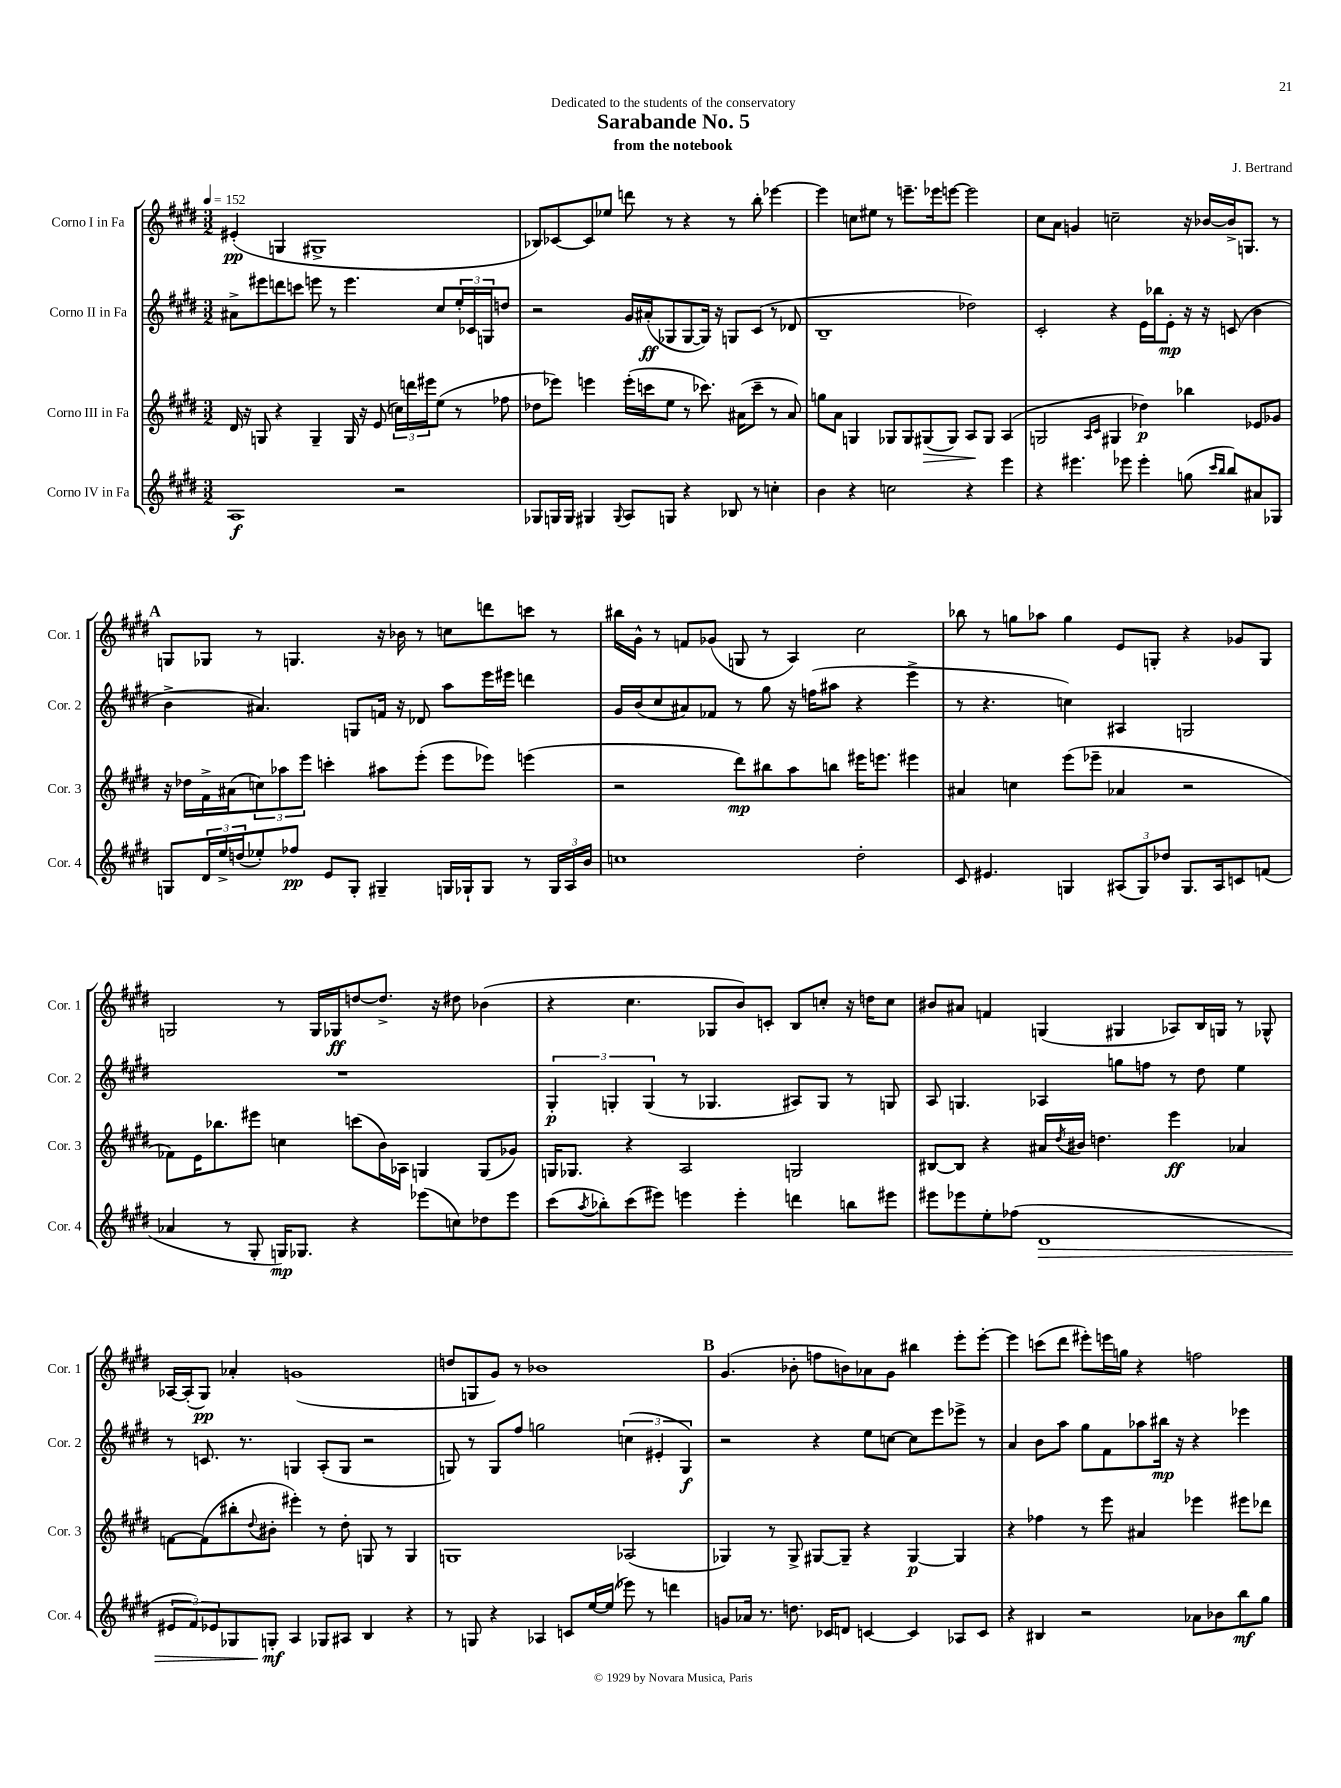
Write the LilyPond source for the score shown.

\header { title = "Sarabande No. 5" composer = "J. Bertrand" subtitle = "from the notebook" dedication = "Dedicated to the students of the conservatory" }
<<
\new StaffGroup <<
\new Staff = "s0" \with { instrumentName = "Corno I in Fa" shortInstrumentName = "Cor. 1" } {
    \clef treble \key e \major \numericTimeSignature \time 3/2 \tempo 4 = 152
    eis'4-.\pp( g4 gis1-> |
    bes8) ces'8~ ces'8 ees''8 d'''8 r8 r4 r8 b''8-. ees'''4~ |
    ees'''4 c''8 eis''8 r8 e'''8.-- ees'''16 e'''8~ e'''2 |
    cis''8 a'8 g'4 c''2-- r16 bes'16~ bes'16-> g8. r8 |
    \mark \markup { \bold "A" } g8 ges8 r8 g4. r16 bes'16 r8 c''8 d'''8 c'''8 r8 |
    bis''16 gis'16-^ r8 f'8 ges'8( g8 r8 a4) cis''2 |
    bes''8 r8 g''8 aes''8 g''4 e'8 g8-. r4 ges'8 g8 |
    g2 r8 g16 ges16\ff d''8~ d''8.-> r16 dis''8 bes'4( |
    r4 cis''4. ges8 b'8) c'8-. b8 c''8-. r16 d''16 c''8 |
    bis'8 ais'8 f'4 g4( gis4 aes8) b16 g16 r8 ges8-^ |
    aes16~ aes16-.( gis8\pp) aes'4-. g'1( |
    d''8 g8 gis'8) r8 bes'1 |
    \mark \markup { \bold "B" } gis'4.( bes'8-. f''8 b'8) aes'8 gis'8 bis''4 e'''8-. e'''8~-. |
    e'''4 c'''8( dis'''8 eis'''8-.) e'''16 g''16 r4 f''2 \bar "|." |
}
\new Staff = "s1" \with { instrumentName = "Corno II in Fa" shortInstrumentName = "Cor. 2" } {
    \clef treble \key e \major \numericTimeSignature \time 3/2
    ais'8-> eis'''8 d'''8 c'''8 e'''8 r8 e'''4. cis''8 \tuplet 3/2 { e''16-. ces'16 g16 } d''8 |
    r2 gis'16 ais'16-.\ff( ges8 ges8~ ges16) r16 g8 cis'8( r8 des'8 |
    b1-- des''2) |
    cis'2-. r4 e'16 bes''16 e'8-.\mp r16 r16 c'8( b'4 |
    \mark \markup { \bold "A" } b'4-> ais'4.) g8 f'16 r16 des'8 a''8 e'''16 eis'''16 d'''4 |
    gis'16 b'16( cis''8 ais'8) fes'8 r8 gis''8 r16 f''16( ais''8 r4 e'''4-> |
    r8 r4. c''4) ais4 g2 |
    R1. |
    \tuplet 3/2 { gis4-.\p g4-. g4( } r8 ges4. ais8) ges8 r8 g8 |
    a8 g4. aes4 g''8 f''8 r8 dis''8 e''4 |
    r8 c'8. r8. g4 a8-.( g8 r2 |
    g8) r8 g8 fis''8 g''2 \tuplet 3/2 { c''4( eis'4-. g4\f) } |
    \mark \markup { \bold "B" } r2 r4 e''8 c''8~ c''8 e'''8 ees'''8-> r8 |
    a'4 b'8 a''8 gis''8 fis'8 aes''8 bis''16\mp r16 r4 ees'''4 \bar "|." |
}
\new Staff = "s2" \with { instrumentName = "Corno III in Fa" shortInstrumentName = "Cor. 3" } {
    \clef treble \key e \major \numericTimeSignature \time 3/2
    dis'16 r16 g8 r4 g4-- g16 r16 e'8( \tuplet 3/2 { c''16) d'''16 eis'''16 } e''8( r8 fes''8 |
    des''8 ees'''8) e'''4 e'''16-.( c'''16 e''8 r8 ces'''8.) ais'16( ces'''8-- r8 ais'8) |
    g''8 a'8 g4 ges8 ges8 gis8\>( gis8) a8\! gis8 a4( |
    g2 \grace { a16 cis'16 } gis4 des''4\p) bes''4 ees'8 ges'8 |
    \mark \markup { \bold "A" } r16 des''16 fis'16-> ais'16( \tuplet 3/2 { c''8) aes''8 e'''8 } c'''4-. ais''8 e'''8-.( e'''8 ees'''8) e'''4( |
    r2 dis'''8\mp) bis''8 a''8 b''8 eis'''16 e'''8. eis'''4 |
    ais'4 c''4 e'''8( ees'''8-- aes'4 r2 |
    fes'8) e'16 bes''8. eis'''8 c''4 c'''8( b'16) aes16 g4 g8( ges'8) |
    g16 ges8. r4 a2 g2 |
    bis8~ bis8 r4 ais'16 \acciaccatura { dis''8 } bis'16 d''4. e'''4\ff aes'4 |
    f'8~ f'8( bis''8-. \appoggiatura { dis''8 } bis'8-. eis'''4-.) r8 dis''8-. g8 r8 g4 |
    g1 aes2( |
    \mark \markup { \bold "B" } ges4) r8 ges8-> gis8~ gis8-- r4 gis4~\p gis4 |
    r4 fes''4 r8 e'''8 ais'4 ees'''4 eis'''8 des'''8 \bar "|." |
}
\new Staff = "s3" \with { instrumentName = "Corno IV in Fa" shortInstrumentName = "Cor. 4" } {
    \clef treble \key e \major \numericTimeSignature \time 3/2
    a1\f r2 |
    ges8 g16 g16 gis4 \appoggiatura { gis8 } a8 g8 r4 bes8 r8 c''4-. |
    b'4 r4 c''2 r4 e'''4 |
    r4 eis'''4. ees'''8 ees'''4-. g''8( \grace { cis'''16 b''16 } b''8) ais'8 ges8 |
    \mark \markup { \bold "A" } g8 \tuplet 3/2 { dis'16 e''16-> d''16( } ees''8-.) fes''8\pp e'8 g8-. gis4-- g16 ges16-! ges8 r8 \tuplet 3/2 { ges16 a16 b'16 } |
    c''1 dis''2-. |
    cis'8 eis'4. g4 \tuplet 3/2 { ais8( g8) des''8 } g8. ais16 c'8 f'8( |
    aes'4 r8 gis8-. g16\mp) ges8. r4 ees'''8( c''8) des''8 ees'''8 |
    cis'''8( \acciaccatura { a''8 } bes''8-.) cis'''8( eis'''8) e'''4 e'''4-. d'''4 b''8 eis'''8 |
    eis'''8 ees'''8 e''8-. fes''8( dis'1\> |
    \tuplet 3/2 { eis'8 fis'8) ees'8 } ges8 g8-.\mf\! a4 ges8 ais8 b4 r4 |
    r8 g8 r4 aes4 c'8 e''16~ e''16( ees'''8) r8 d'''4 |
    \mark \markup { \bold "B" } g'8 aes'16 r8. d''8. ces'16 d'8 c'4~ c'4 aes8 c'8 |
    r4 bis4 r2 aes'8 bes'8 b''8\mf gis''8 \bar "|." |
}
>>
>>
\layout { \context { \Score \remove "Bar_number_engraver" } }
